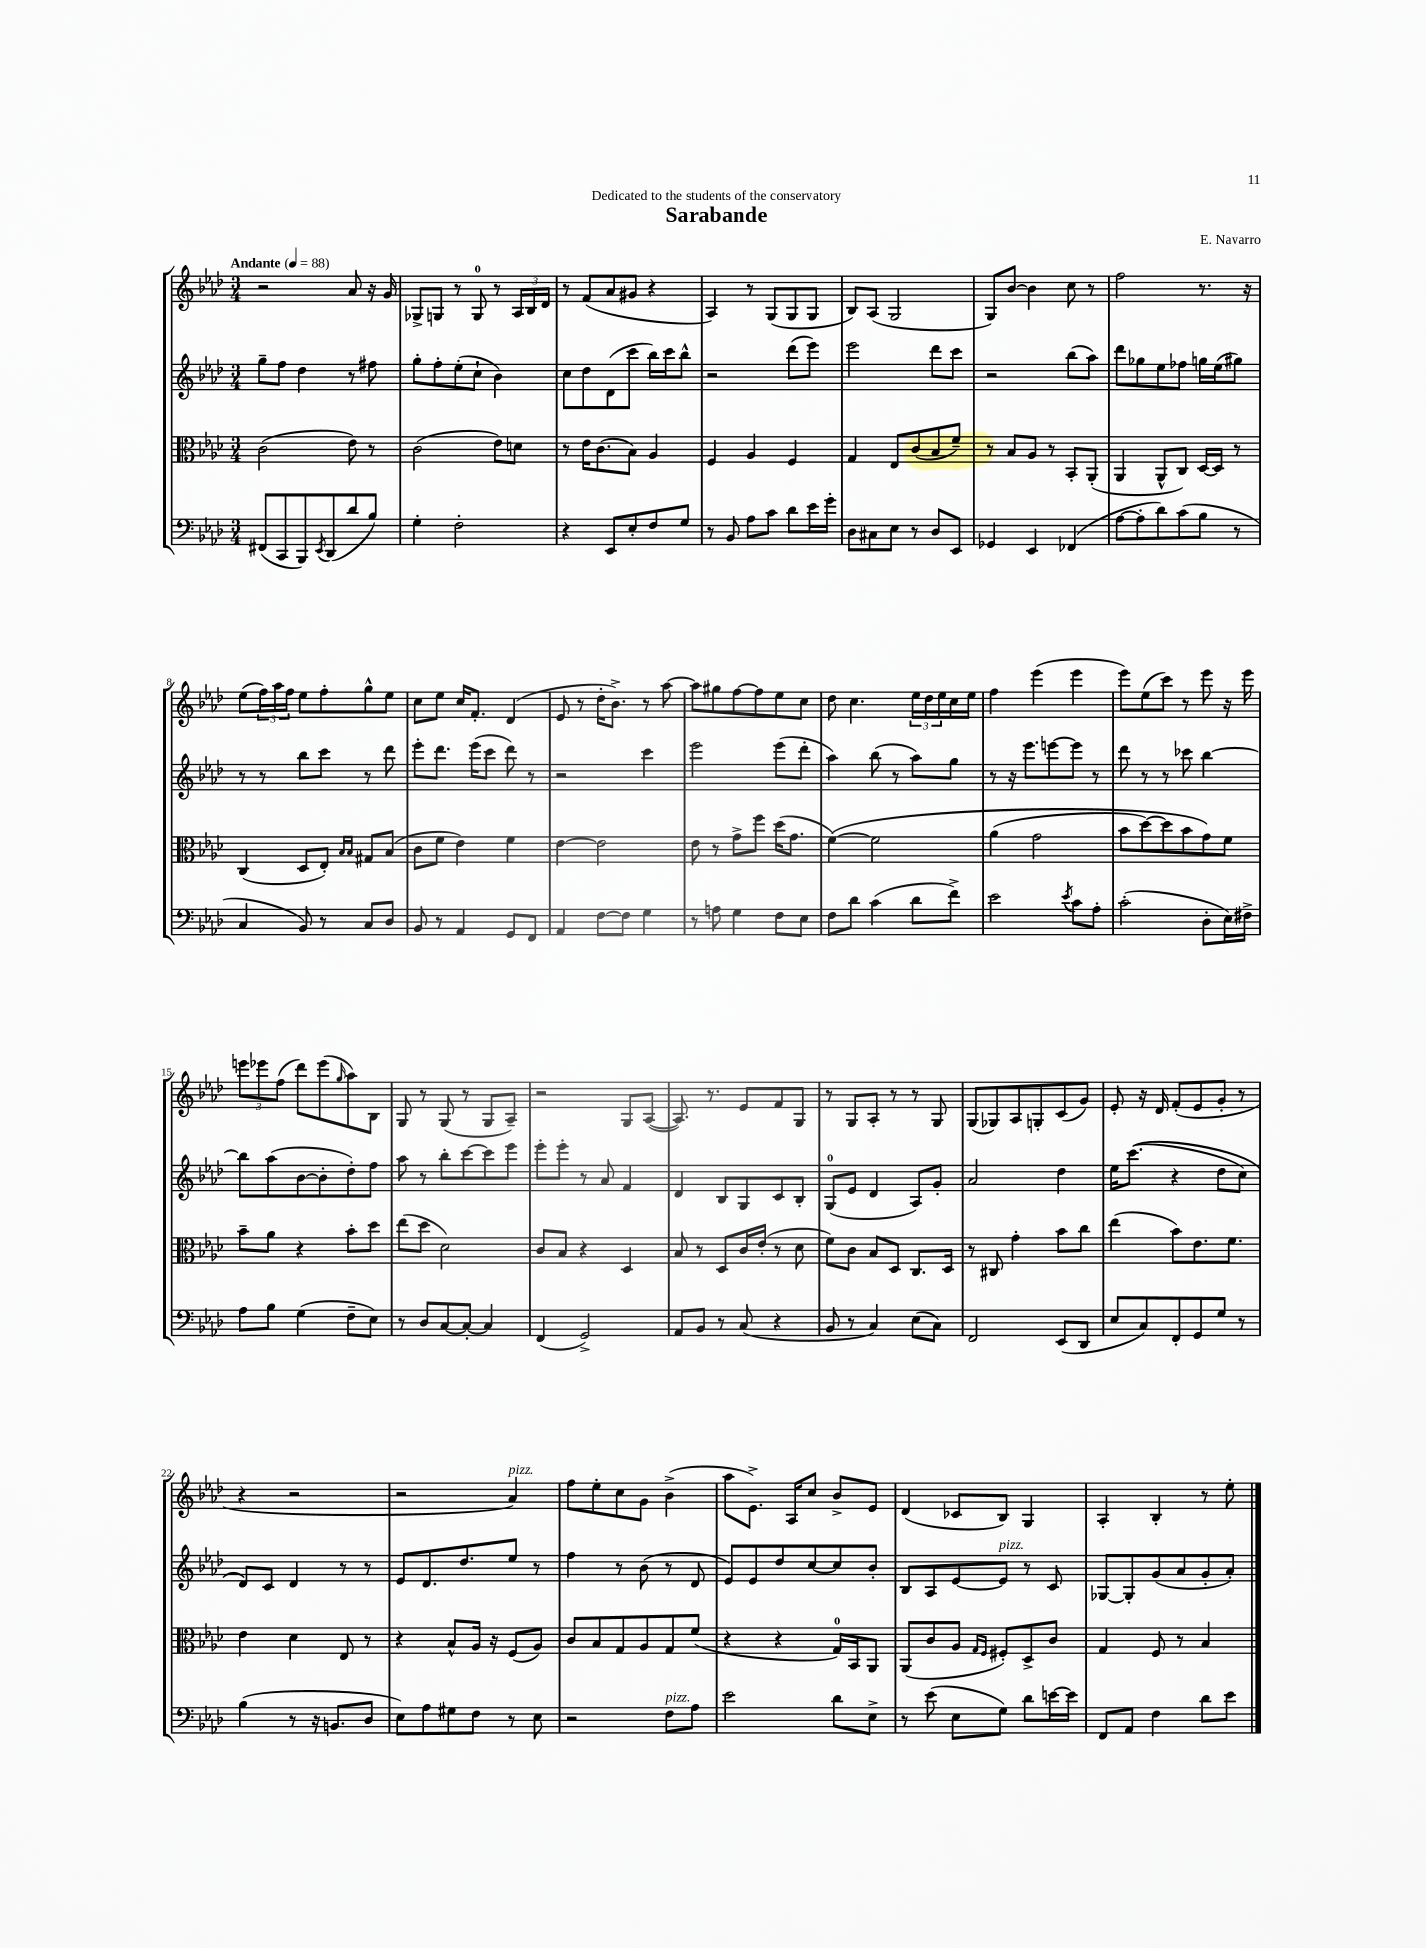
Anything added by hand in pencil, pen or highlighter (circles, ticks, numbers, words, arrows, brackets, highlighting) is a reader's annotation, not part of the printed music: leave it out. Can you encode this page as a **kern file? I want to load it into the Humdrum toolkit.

**kern	**kern	**kern	**kern
*staff4	*staff3	*staff2	*staff1
*clefF4	*clefC3	*clefG2	*clefG2
*k[b-e-a-d-]	*k[b-e-a-d-]	*k[b-e-a-d-]	*k[b-e-a-d-]
*M3/4	*M3/4	*M3/4	*M3/4
*MM88	*MM88	*MM88	*MM88
(8FF#	(2c	8gg~	2r
8CC	.	8ff	.
8BBB-)	.	4dd-	.
8qEE-	.	.	.
(8DD-	.	.	.
8d-	8e-)	8r	8a-
8B-)	8r	8ff#	16r
.	.	.	16g
=	=	=	=
4G'	(2c	8gg'	8G-^
.	.	8ff'	8G
2F'	.	(8ee-'	8r
.	.	8cc`	8G
.	8e-)	4b-)	8r
.	8d	.	24A-
.	.	.	24B-
.	.	.	24d-
=	=	=	=
4r	8r	8cc	8r
.	16e-	8dd-	(8f
.	(8.c	.	.
8EE-	.	(8d-	8a-
8E-'	8B-)	8ccc	8g#
8F	4A-	16bb-)	4r
.	.	16ccc	.
8G	.	8bb-^^	.
=	=	=	=
8r	4F	2r	4A-)
8BB-	.	.	.
8A-	4A-	.	8r
8c	.	.	(8G
8d-	4F	(8ddd-	8G
16e-	.	8eee-)	8G
16g'	.	.	.
=	=	=	=
8D-	4G	2eee-	8B-)
8C#	.	.	(8A-
8E-	8E-	.	2G
8r	(8c	.	.
8D-	8B-	8ddd-	.
8EE-	8f~)	8ccc	.
=	=	=	=
4GG-	8r	2r	8G)
.	8B-	.	[8b-
4EE-	8A-	.	4b-]
.	8r	.	.
(4FF-	8BB-'	(8bb-	8cc
.	(8AA-'	8aa-)	8r
=	=	=	=
[8A-	4AA-	8ddd-	2ff
8A-']	.	8gg-	.
8d-)	8AA-^^	8ee-	.
(8c	8C)	8ff-	.
8B-	[16D-	16gg	8.r
.	16D-]	(16ee-	.
8r	8r	8gg#)	.
.	.	.	16r
=	=	=	=
4C	(4C	8r	(8ee-
.	.	8r	24ff)
.	.	.	24aa-
.	.	.	24ff
8BB-)	8D-	8bb-	8ee-
8r	8E-')	8ccc	8ff'
.	16qqB-	.	.
.	16qqB-	.	.
8C	8G#	8r	8gg^^
8D-	(8B-	8ddd-	8ee-
=	=	=	=
8BB-	8c	8eee-'	8cc
8r	8f	8.ddd-	8ee-
4AA-	4e-)	.	16cc
.	.	(16eee-	8.f'
.	.	8ccc	.
8GG	4f	8ddd-)	(4d-
8FF	.	8r	.
=	=	=	=
4AA-	[4e-	2r	8e-
.	.	.	8r
[8F	2e-]	.	16dd-'
.	.	.	8.b-^)
8F]	.	.	.
4G	.	4ccc	8r
.	.	.	[8aa-
=	=	=	=
8r	8e-	2eee-	8aa-]
8A	8r	.	8gg#
4G	8g^	.	[8ff
.	8ff	.	8ff]
8F	(16dd-	(8eee-	8ee-
.	8.g	.	.
8E-	.	8ddd-'	8cc
=	=	=	=
8F	&([4f)	4aa-)	8dd-
8d-	.	.	4.cc
(4c	2f]	(8bb-	.
.	.	8r	.
8d-	.	8aa-)	24ee-
.	.	.	24dd-
.	.	.	24ee-
8f^)	.	8gg	16cc
.	.	.	16ee-
=	=	=	=
2e-	(4a-	8r	4ff
.	.	16r	.
.	.	8.eee-	.
.	2g	.	(4eee-
.	.	[8eee	.
8qe-	.	.	.
8c	.	8eee]	4eee-
8A-'	.	8r	.
=	=	=	=
(2c'	8b-	8ddd-	8eee-)
.	[8dd-)	8r	(8ee-
.	8dd-]	8r	8ccc)
.	8b-	8ccc-	8r
8D-'	8g&)	[4bb-	8eee-
16E-)	8f	.	16r
16F#^	.	.	16eee-
=	=	=	=
8A-	8b-~	8bb-]	12eee
.	.	.	12eee-
8B-	8a-	(8aa-	.
.	.	.	(12ff
(4G	4r	[8b-	8ddd-)
.	.	8b-']	(8eee-
.	.	.	16qqgg
8F~	8b-'	8dd-')	8aa-)
8E-)	8dd-	8ff	8B-
=	=	=	=
8r	(8ee-	8aa-	8G
8D-	8dd-	8r	8r
[8C	2d-)	8bb-'	(8G
8C'_	.	[8ccc	8r
4C]	.	8ccc]	8G
.	.	8eee-	8A-~)
=	=	=	=
(4FF	8c	8eee-'	2r
.	8B-	8eee-'	.
2GG^)	4r	8r	.
.	.	8a-	.
.	4D-	4f	8G
.	.	.	([8A-
=	=	=	=
8AA-	8B-	4d-	8.A-])
8BB-	8r	.	.
.	.	.	8.r
8r	8D-	8B-	.
(8C	16c	8G	8e-
.	(16e-'	.	.
4r	8r	8c	8f
.	8d-	8B-'	8G
=	=	=	=
8BB-	8f)	(8G	8r
8r	8c	8e-	8G
4C)	8B-	4d-	8A-'
.	8D-	.	8r
(8E-	8.C	8A-)	8r
8C)	.	8g'	8G
.	16D-	.	.
=	=	=	=
2FF	8r	2a-	(8G
.	8C#	.	8G-)
.	4g'	.	8A-
.	.	.	8G'
(8EE-	8b-	4dd-	(8c
8DD-	8cc	.	8g)
=	=	=	=
8E-	(4ee-	16ee-	8e-'
.	.	&((8.ccc	.
8C)	.	.	16r
.	.	.	16d-
8FF'	8b-)	4r	(8f'
8GG	8.e-	.	8e-
8G	.	8dd-	8g'
.	8.f	.	.
8r	.	8cc)	8r
=	=	=	=
(4B-	4e-	8d-&)	4r
.	.	8c	.
8r	4d-	4d-	2r
16r	.	.	.
8.BB	.	.	.
.	8E-	8r	.
8D-	8r	8r	.
=	=	=	=
8E-)	4r	8e-	2r
8A-	.	8.d-	.
8G#	8B-^^	.	.
.	.	8.dd-	.
8F	16A-	.	.
.	16r	.	.
8r	(8F	8ee-	4a-)
8E-	8A-)	8r	.
=	=	=	=
2r	8c	4ff	8ff
.	8B-	.	8ee-'
.	8G	8r	8cc
.	8A-	(8b-	8g
8F	8G	8r	(4b-^
8A-	(8f	8d-	.
=	=	=	=
2e-	4r	8e-)	8aa-
.	.	8e-	8.e-^)
.	4r	8dd-	.
.	.	.	16A-
.	.	[8cc	8cc
8d-	16G)	8cc]	8b-^
.	16BB-	.	.
8E-^	8AA-	8b-'	8e-
=	=	=	=
8r	(8AA-	8B-	(4d-
(8e-	8c	8A-	.
8E-	8A-	[8e-	8c-
.	16qqG	.	.
.	16qqF	.	.
8G)	8F#')	8e-]	8B-)
8d-	8D-^	8r	4G
[16e	8c	8c	.
16e]	.	.	.
=	=	=	=
8FF	4G	[8G-	4A-'
8AA-	.	8G-']	.
4F	8F	(8g	4B-'
.	8r	8a-	.
8d-	4B-	8g'	8r
8e-	.	8a-')	8ee-'
==	==	==	==
*-	*-	*-	*-
